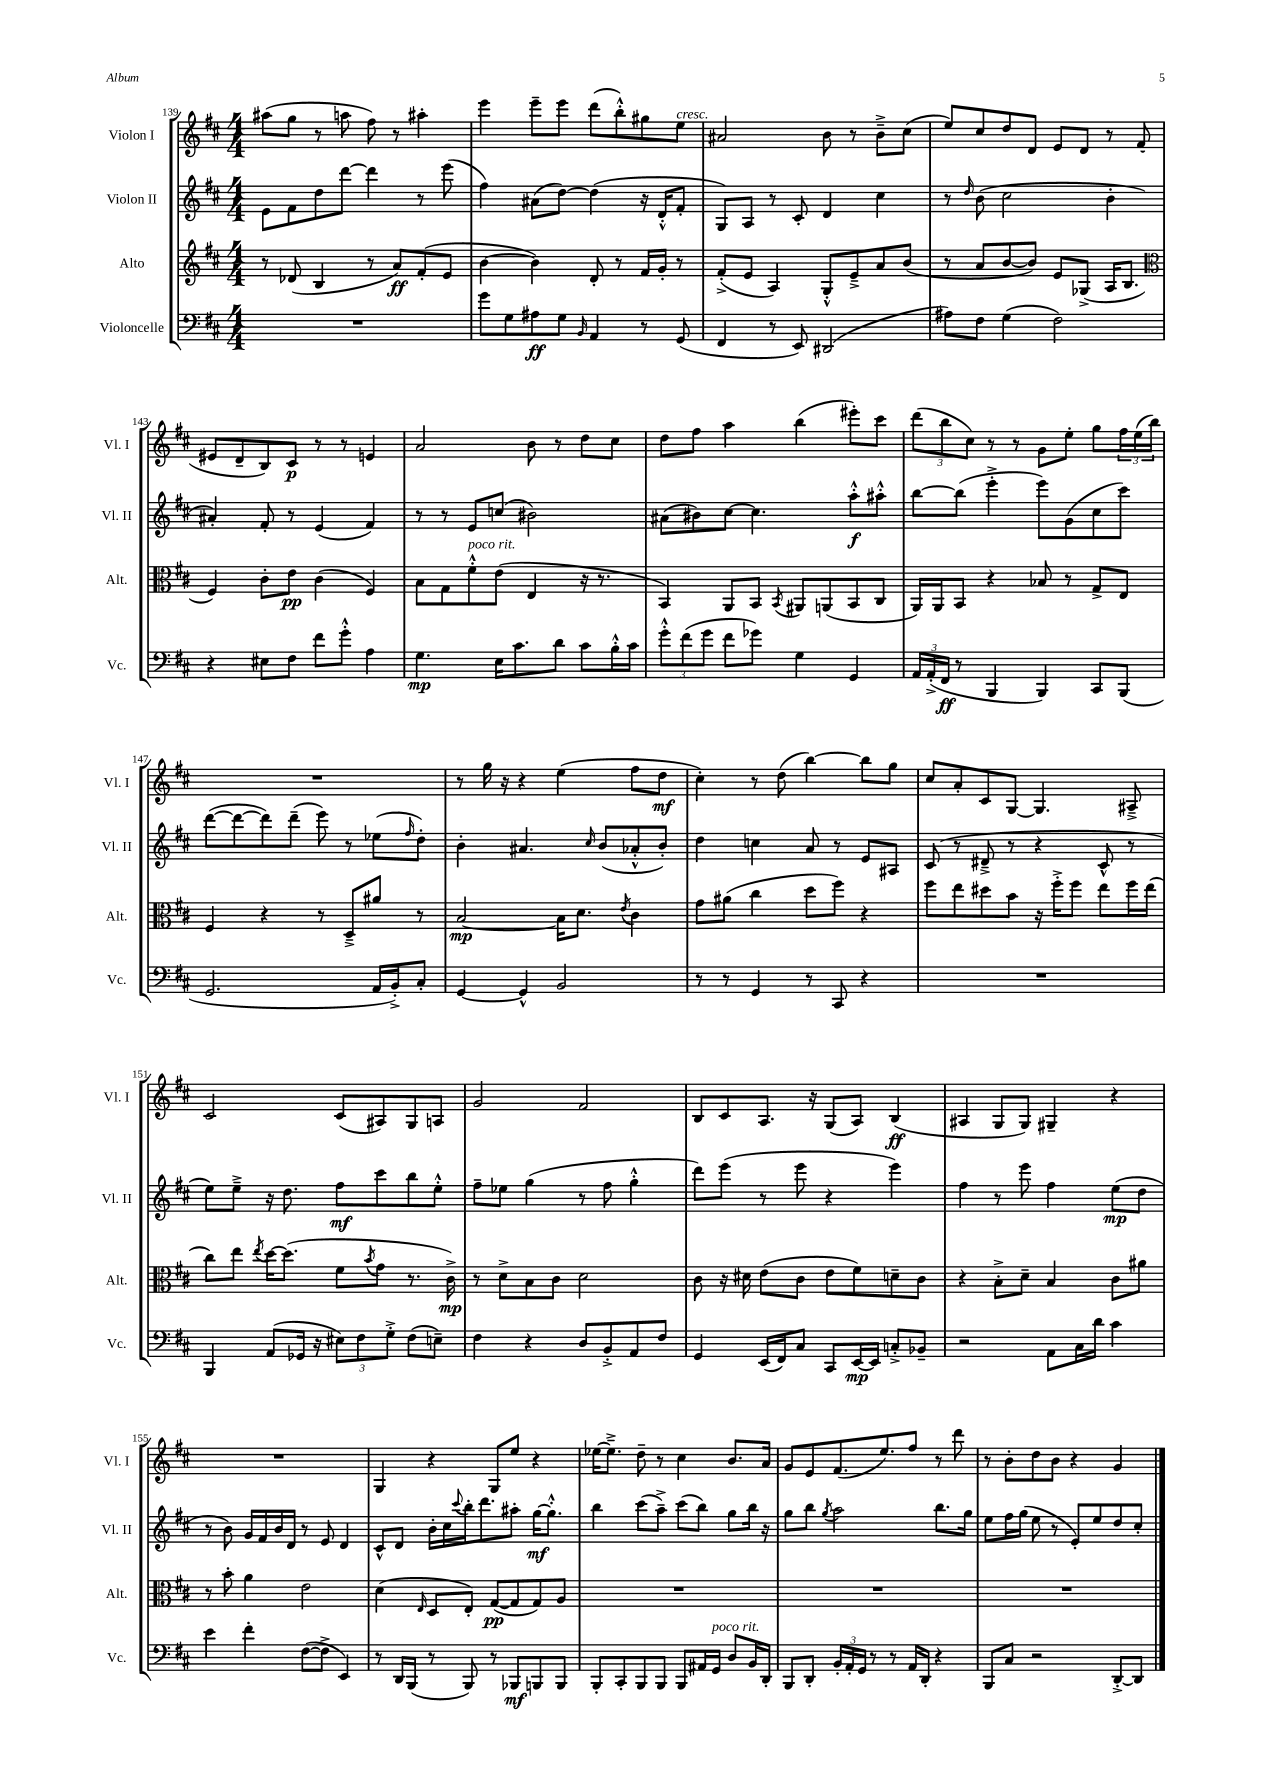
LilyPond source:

<<
\new StaffGroup <<
\new Staff = "s0" \with { instrumentName = "Violon I" shortInstrumentName = "Vl. I" } {
    \clef treble \key d \major \numericTimeSignature \time 4/4
    ais''8( g''8 r8 a''8 fis''8) r8 ais''4-. |
    e'''4 e'''8-- e'''8 d'''8( b''8-.-^) gis''8 e''8^\markup { \italic "cresc." } |
    ais'2 b'8 r8 b'8---> cis''8( |
    e''8) cis''8 d''8 d'8 e'8 d'8 r8 fis'8( |
    eis'8 d'8-- b8) cis'8\p r8 r8 e'4 |
    a'2 b'8 r8 d''8 cis''8 |
    d''8 fis''8 a''4 b''4( eis'''8-.) cis'''8 |
    \tuplet 3/2 { d'''8( b''8 cis''8) } r8 r8 g'8 e''8-. g''8 \tuplet 3/2 { fis''16 e''16( b''16) } |
    R1 |
    r8 g''16 r16 r4 e''4( fis''8 d''8\mf |
    cis''4-.) r8 d''8( b''4~) b''8 g''8 |
    cis''8 a'8-. cis'8 g8~ g4. ais8---> |
    cis'2 cis'8( ais8) g8 a8 |
    g'2 fis'2 |
    b8 cis'8 a8. r16 g8( a8) b4\ff( |
    ais4 g8 g8) gis4-- r4 |
    R1 |
    g4 r4 g8 e''8 r4 |
    ees''16~ ees''8.---> d''8-- r8 cis''4 b'8. a'16 |
    g'8 e'8 fis'8.( e''8.) fis''8 r8 d'''8 |
    r8 b'8-. d''8 b'8 r4 g'4 \bar "|." |
}
\new Staff = "s1" \with { instrumentName = "Violon II" shortInstrumentName = "Vl. II" } {
    \clef treble \key d \major \numericTimeSignature \time 4/4
    e'8 fis'8 d''8 d'''8~ d'''4 r8 e'''8( |
    fis''4) ais'8( d''8~) d''4( r16 d'16-.-^ fis'8-. |
    g8) a8 r8 cis'8-. d'4 cis''4 |
    r8 \grace { d''16 } b'8( cis''2 b'4-. |
    ais'4-.) fis'8-. r8 e'4( fis'4) |
    r8 r8 e'8 c''8( bis'2) |
    ais'8( bis'8) cis''8~ cis''4. a''8-.-^\f ais''8-.-^ |
    b''8~ b''8( e'''4-.-> e'''8) g'8( cis''8 cis'''8) |
    d'''8~( d'''8~ d'''8) d'''8--( e'''8) r8 ees''8( \grace { fis''16 } d''8-.) |
    b'4-. ais'4. \grace { cis''16 } b'8( aes'8-.-^ b'8-.) |
    d''4 c''4 a'8 r8 e'8 ais8 |
    cis'8( r8 dis'8---> r8 r4 cis'8-^ r8 |
    e''8) e''8---> r16 d''8. fis''8\mf cis'''8 b''8 e''8-.-^ |
    fis''8-- ees''8 g''4( r8 fis''8 g''4-.-^ |
    d'''8) e'''8( r8 e'''8 r4 e'''4) |
    fis''4 r8 e'''8 fis''4 e''8\mp( d''8 |
    r8 b'8) g'16 fis'16 b'16 d'16 r8 e'8 d'4 |
    cis'8-^ d'8 b'16-. cis''16 \appoggiatura { cis'''8 } b''16-. d'''8. ais''8-. g''16~\mf g''8.-.-^ |
    b''4 cis'''8( a''8--->) cis'''8( b''8) g''8 b''16 r16 |
    g''8 b''8 \acciaccatura { g''8 } a''2 b''8. g''16 |
    e''8 fis''16 g''16( e''8 r8 e'8-.) e''8 d''8 cis''8-. \bar "|." |
}
\new Staff = "s2" \with { instrumentName = "Alto" shortInstrumentName = "Alt." } {
    \clef treble \key d \major \numericTimeSignature \time 4/4
    r8 des'8( b4 r8 a'8\ff) fis'8-.( e'8 |
    b'4~ b'4) d'8-. r8 fis'16 g'16-. r8 |
    fis'8-.->( e'8 a4) g8-.-^ e'8---> a'8 b'8( |
    r8 a'8 b'8~ b'8) e'8 ges8->( a16 b8. |
    \clef alto fis4) cis'8-. e'8\pp cis'4( fis4) |
    b8 g8 fis'8-.-^^\markup { \italic "poco rit." } e'8( e4 r16 r8. |
    b,4) a,8 b,8 \acciaccatura { b,8 } ais,8 a,8( b,8 cis8 |
    a,16) a,16 b,8 r4 bes8 r8 g8-> e8 |
    fis4 r4 r8 d8---> ais'8 r8 |
    b2~\mp b16 d'8. \acciaccatura { e'8 } cis'4 |
    g'8 ais'8( cis''4 d''8 fis''8) r4 |
    fis''8 e''8 dis''8 b'8 r16 fis''16-.-> fis''8 e''8 fis''16 e''16( |
    cis''8) e''8 \acciaccatura { e''8 } d''16~ d''8.( fis'8 \acciaccatura { b'8 } g'8 r8. cis'16->\mp) |
    r8 d'8-> b8 cis'8 d'2 |
    cis'8 r16 dis'16 e'8( cis'8 e'8 fis'8) d'8-- cis'8 |
    r4 b8-.-> d'8-- b4 cis'8 ais'8 |
    r8 b'8-. a'4 e'2 |
    d'4( \grace { e16 } d8 e8-.) g8~\pp( g8 g8) a8 |
    R1 |
    R1 |
    R1 \bar "|." |
}
\new Staff = "s3" \with { instrumentName = "Violoncelle" shortInstrumentName = "Vc." } {
    \clef bass \key d \major \numericTimeSignature \time 4/4
    R1 |
    g'8 g8 ais8\ff g8 \grace { b,16 } a,4 r8 g,8( |
    fis,4 r8 e,8) dis,2( |
    ais8) fis8 g4( fis2) |
    r4 eis8 fis8 fis'8 g'8-.-^ a4 |
    g4.\mp e16 cis'8. d'8 cis'8 b16-.-^ cis'16 |
    \tuplet 3/2 { g'8-.-^ fis'8( g'8 } fis'8 ges'8) g4 g,4 |
    \tuplet 3/2 { a,16 a,16-.->( fis,16\ff } r8 b,,4 b,,4) cis,8 b,,8( |
    g,2. a,16 b,16-.->) cis8-. |
    g,4~ g,4-^ b,2 |
    r8 r8 g,4 r8 cis,8 r4 |
    R1 |
    b,,4 a,8( ges,16 r16 \tuplet 3/2 { eis8) fis8 g8-.-> } fis8( e8--) |
    fis4 r4 d8 b,8-.-> a,8 fis8 |
    g,4 e,16( fis,16) cis8 cis,8 e,16~\mp e,16 c8-.-> bes,8-- |
    r2 a,8 cis16 d'16 cis'4 |
    e'4 fis'4-. fis8~( fis8-> e,4) |
    r8 d,16 b,,16( r8 b,,8) r8 bes,,8\mf b,,8 b,,8 |
    b,,8-. cis,8-. b,,8 b,,8 b,,8 ais,16 g,16^\markup { \italic "poco rit." } d8 b,16 d,16-. |
    b,,8 d,8-. \tuplet 3/2 { b,16-. a,16-. g,16 } r8 r8 a,16 d,16-. r4 |
    b,,8 cis8 r2 d,8~-.-> d,8 \bar "|." |
}
>>
>>
\layout { \context { \Score currentBarNumber = #139 } }
